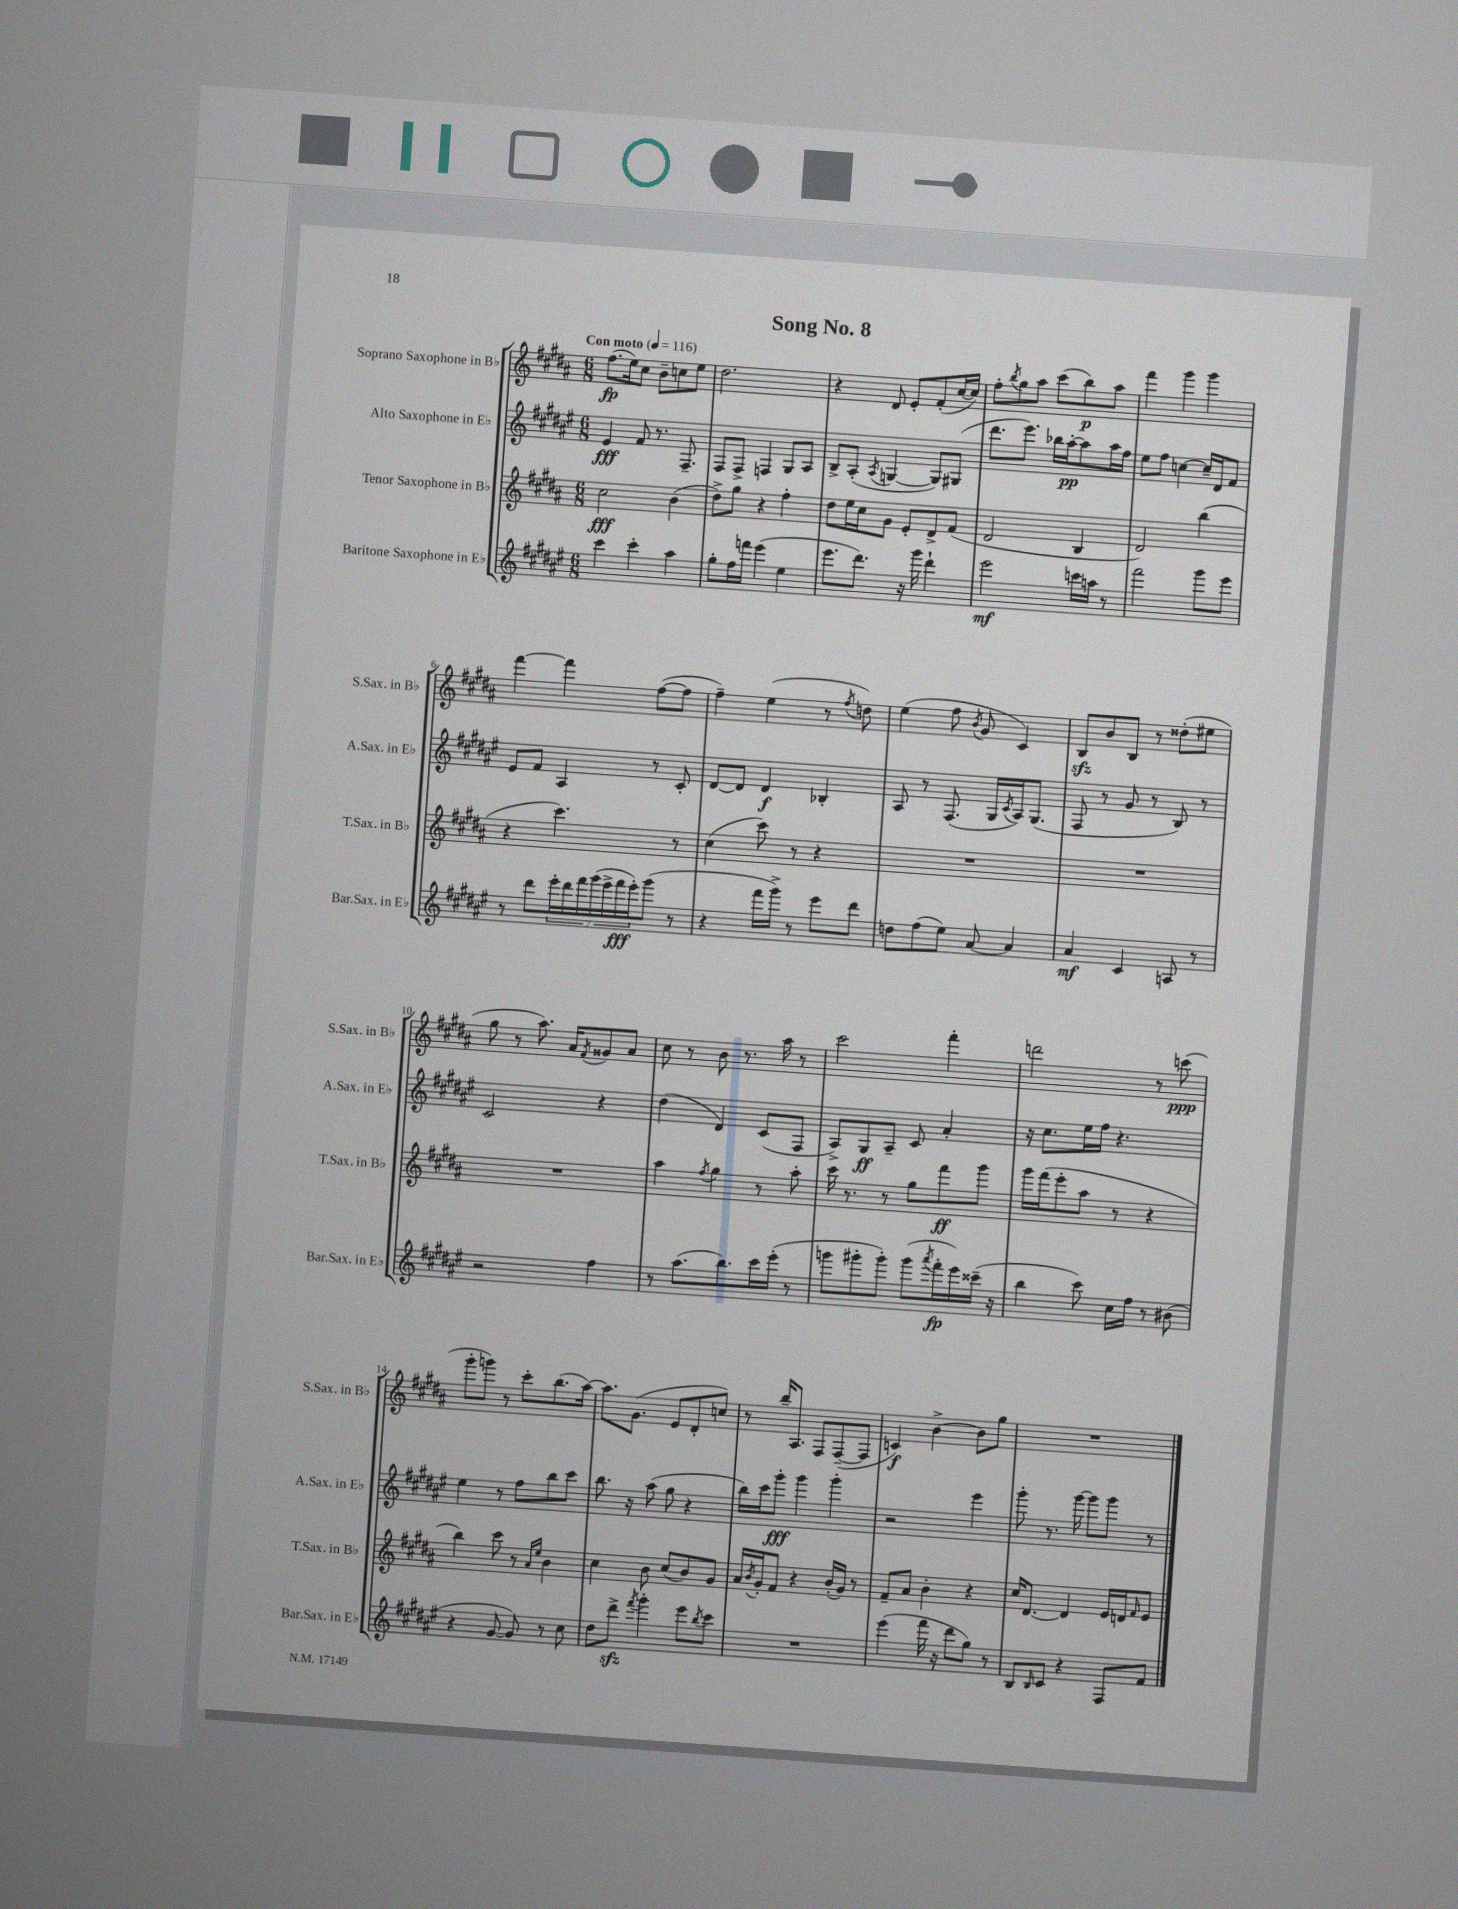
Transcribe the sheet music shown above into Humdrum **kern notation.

**kern	**kern	**kern	**kern
*staff4	*staff3	*staff2	*staff1
*clefG2	*clefG2	*clefG2	*clefG2
*k[f#c#g#d#a#e#]	*k[f#c#g#d#a#]	*k[f#c#g#d#a#e#]	*k[f#c#g#d#a#]
*M6/8	*M6/8	*M6/8	*M6/8
*MM116	*MM116	*MM116	*MM116
4ccc#	2cc#	4e#	(8.ff#
.	.	.	16ee)
4ccc#'	.	8f#	8cc#
.	.	8.r	8b~
4aa#	(4b	.	8cc
.	.	8.F#~	.
.	.	.	8ee
=	=	=	=
8gg#'	8dd#^)	8F#	2.dd#
16ff#	8gg#	8F#^	.
16fff	.	.	.
(4eee#	4r	4F	.
4ee#	4ff#'	8G#	.
.	.	8A#	.
=	=	=	=
8.eee#	8dd#	8B^	4r
.	16ee	(8A#'	.
8.ddd#)	16cc#	.	.
.	.	8qA#	.
.	8g#	[4G	8d#
16r	8e'	.	8e'
16ggg#	.	.	.
4ddd#`	8d#^	8G])	(8f#'
.	(8f#	(8G#	[16cc#
.	.	.	16cc#])
=	=	=	=
2eee#	2d#	8.ddd#	8ff#'
.	.	.	8qbb
.	.	.	8gg#
.	.	8.eee#)	.
.	.	.	8aa#
.	.	16bb-	(8ccc#
.	.	[16aa#'	.
16ccc	4B	8aa#]	8bb)
16aa	.	.	.
8r	.	16aa#	8aa#
.	.	16ff#	.
=	=	=	=
2fff#	2d#)	8ee#	4fff#
.	.	8ff#	.
.	.	[4cc	4ggg#
8ggg#	(4bb	16cc~]	4ggg#
.	.	16d#	.
8eee#	.	8f#	.
=	=	=	=
8r	4r	8e#	[4fff#
8ddd#	.	8f#	.
28eee#'	4.ccc#)	4A#	4fff#]
28ddd#	.	.	.
28fff#	.	.	.
(28ggg#	.	.	.
28eee#^	.	.	.
28fff#	.	.	.
28eee#')	.	.	.
(8ggg#	.	8r	([8ff#
8r	8r	8c#'	8ff#]
=	=	=	=
4r	(4cc#	[8d#	4ff#~)
.	.	8d#]	.
16fff#	8ccc#)	4d#	(4ee
16ggg#^)	.	.	.
8r	8r	.	.
8eee#	4r	4B-'	8r
.	.	.	8qff#
8ddd#	.	.	8dd)
=	=	=	=
8dd	2.r	8A#	(4ee
(8ff#	.	8r	.
8ee#)	.	(8.F#	8ff#
.	.	.	8qb
[8a#	.	.	8g#
.	.	16G#	.
.	.	8qc#	.
4a#]	.	16A#)	4c#)
.	.	(8.G#	.
=	=	=	=
4a#	2.r	8F#	8B
.	.	8r	8b
4c#	.	8g#	8B
.	.	8r	8r
8A	.	8B)	(8dd##'
8r	.	8r	8ee#
=	=	=	=
2r	2.r	2c#	8gg#
.	.	.	8r
.	.	.	8.aa#)
.	.	.	16a#
.	.	.	8qf#
4ff#	.	4r	8g##
.	.	.	8a#
=	=	=	=
8r	4aa#	(4dd#	8cc#
(8.aa#	.	.	8r
.	8qff#	.	.
.	4gg#	4d#)	8b
8.bb)	.	.	.
.	.	.	8.r
16ccc#	8r	(8c#	.
(16eee#'	.	.	16aa#
8r	8aa#'	8F#	8r
=	=	=	=
8ggg	16ccc#	8A#^)	2ccc#
.	8.r	.	.
8ggg#'	.	8G#	.
8ggg#')	8r	8A#~	.
(8ggg#	8gg#	8c#	.
8qaaa#	.	.	.
16fff#'	8fff#	4a#'	4fff#'
16eee#)	.	.	.
(16ccc##~	8ggg#	.	.
16r	.	.	.
=	=	=	=
4bb	16ggg#	16r	2ddd
.	(16fff#	8.cc#	.
.	8eee'	.	.
8ccc#)	8aa#	16ee#	.
.	.	16ff#	.
16cc#	8r	4.r	.
16ff#	.	.	.
8r	4r	.	8r
(8b#	.	.	(8ccc
=	=	=	=
4r	4bb)	4ee#	8ggg#'
.	.	.	8ggg)
[8g#	8ccc#	8r	8r
8g#])	8r	8ff#	8ccc#'
.	16qqa#	.	.
.	16qqee	.	.
8r	4b	8bb	(8.bb
8cc#	.	8ccc#	.
.	.	.	[16aa#)
=	=	=	=
8dd#	4cc#	8.bb	8.aa#]
8ddd#^	.	.	.
.	.	16r	(8.g#
8qfff#	.	.	.
4ggg#'	8b	(8aa#	.
.	(8cc#	8gg#	8e
8eee#	8b)	4r	8d#'
8qbb	.	.	.
8ccc#	8g#	.	8cc)
=	=	=	=
2.r	16a#	16bb)	8r
.	8qb	.	.
.	16g#'	16ccc#	.
.	8f#	8ggg#'	16bb~
.	.	.	8.A#
.	4r	4ggg#	.
.	.	.	8F#
.	(16b'	4ggg#'	([8F#~
.	16g#)	.	.
.	8r	.	8F#]
=	=	=	=
(4eee#	8f#~	2r	4c)
.	8a#	.	.
16fff#	4b'	.	[4b^
16r	.	.	.
8ddd#	.	.	.
8gg#)	4r	4eee#	8b]
8r	.	.	8gg#
=	=	=	=
8B	16cc#	8ggg#'	2.r
.	[8.d#	.	.
16qqB	.	.	.
8c#	.	8.r	.
4r	4d#]	.	.
.	.	[16ggg#	.
.	.	8ggg#]	.
8F#	16e	8ggg#	.
.	16d	.	.
.	16qqf#	.	.
8f#	8e	8r	.
==	==	==	==
*-	*-	*-	*-
